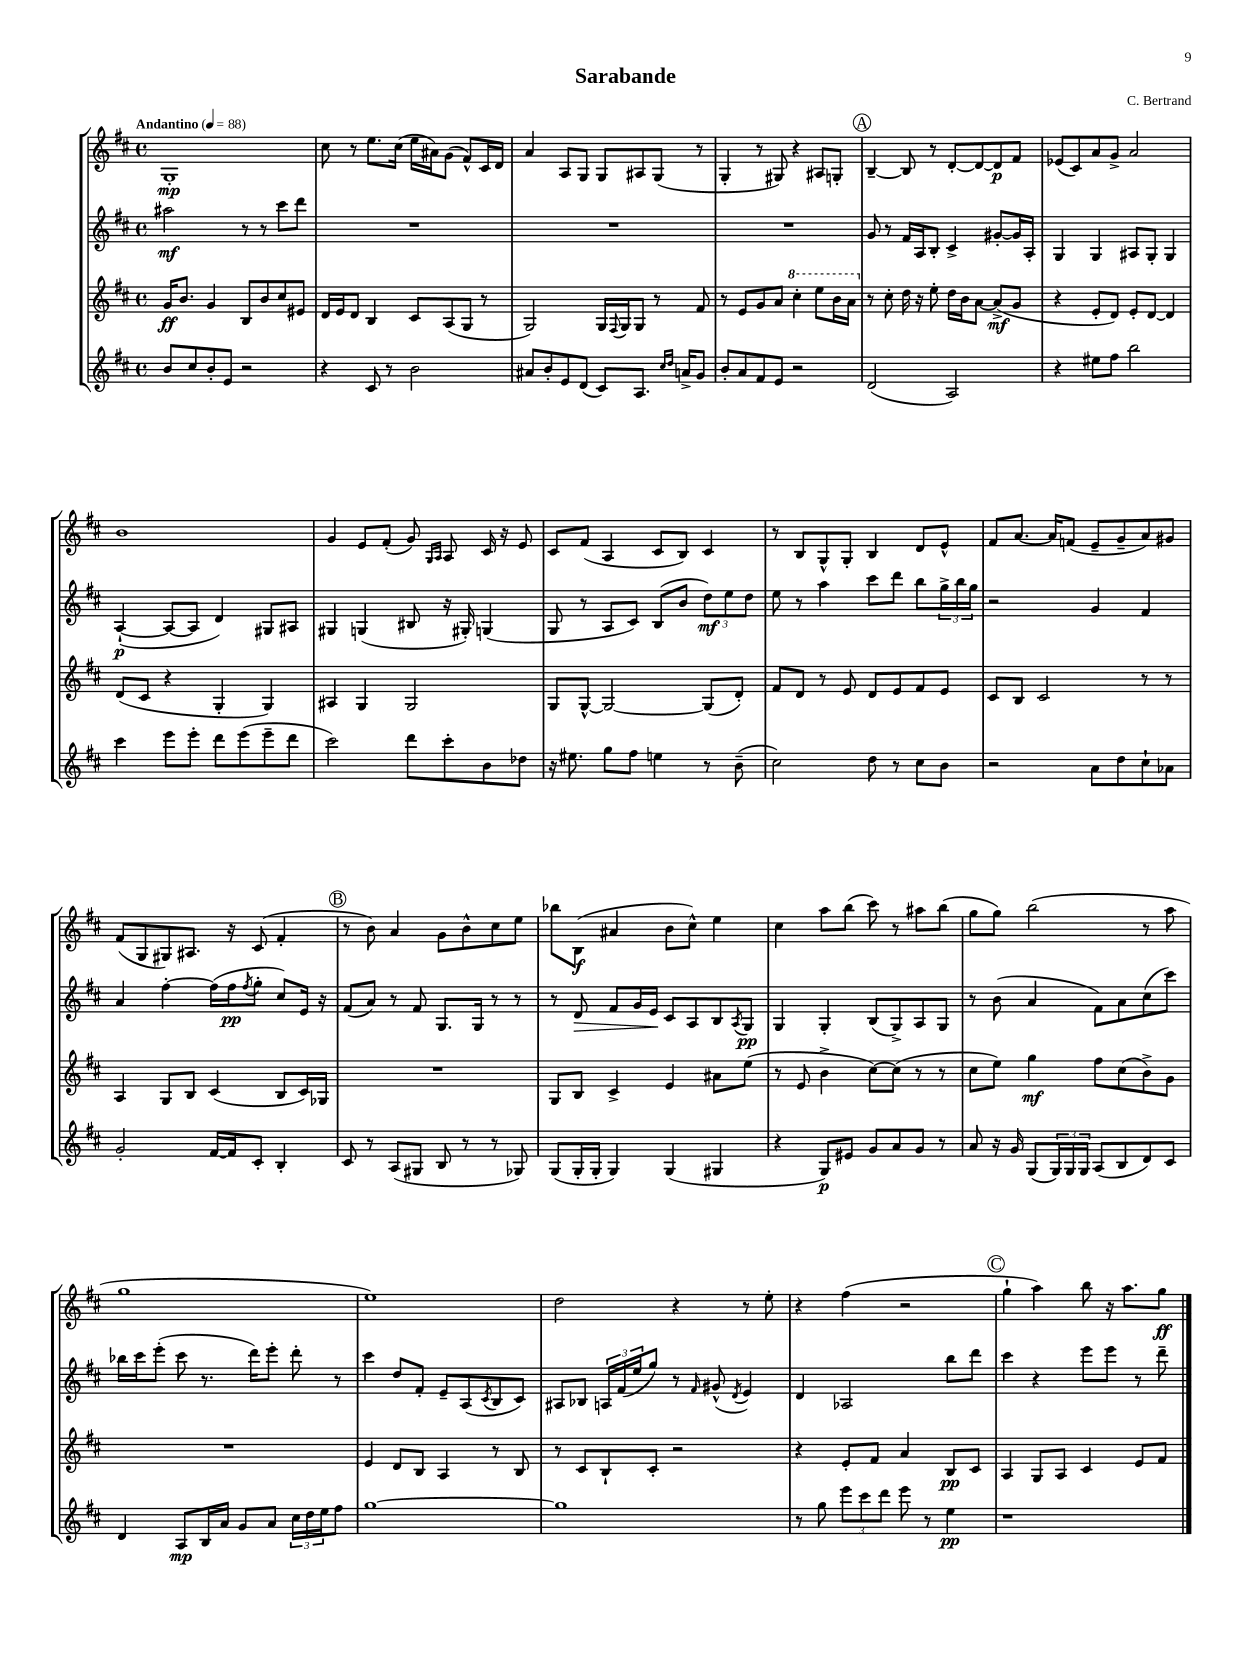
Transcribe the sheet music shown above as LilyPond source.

\header { title = "Sarabande" composer = "C. Bertrand" }
<<
\new StaffGroup <<
\new Staff = "s0" {
    \clef treble \key d \major \defaultTimeSignature \time 4/4 \tempo "Andantino" 4 = 88
    g1-.\mp |
    cis''8 r8 e''8. cis''16( e''16 ais'16) g'8( fis'8-^) cis'16 d'16 |
    a'4 a8 g8 g8 ais8 g8( r8 |
    g4-. r8 gis8) r4 ais8 g8-. |
    \mark \markup { \circle "A" } b4~-- b8 r8 d'8~-. d'8~ d'8\p fis'8 |
    ees'8( cis'8) a'8 g'8-> a'2 |
    b'1 |
    g'4 e'8 fis'8-.( g'8) \grace { g16 a16 } a8 cis'16 r16 e'8 |
    cis'8 fis'8( a4 cis'8 b8) cis'4 |
    r8 b8 g8-^ g8-. b4 d'8 e'8-^ |
    fis'8 a'8.~ a'16 f'8( e'8-- g'8-- a'8) gis'8 |
    fis'8( g8 gis8) ais8. r16 cis'8( fis'4-. |
    \mark \markup { \circle "B" } r8 b'8) a'4 g'8 b'8-^ cis''8 e''8 |
    bes''8 b8\f( ais'4 b'8 cis''8-^) e''4 |
    cis''4 a''8 b''8( cis'''8) r8 ais''8 b''8( |
    g''8 g''8) b''2( r8 a''8 |
    g''1 |
    e''1) |
    d''2 r4 r8 e''8-. |
    r4 fis''4( r2 |
    \mark \markup { \circle "C" } g''4-! a''4) b''8 r16 a''8. g''8\ff \bar "|." |
}
\new Staff = "s1" {
    \clef treble \key d \major \defaultTimeSignature \time 4/4
    ais''2\mf r8 r8 cis'''8 d'''8 |
    R1 |
    R1 |
    R1 |
    \mark \markup { \circle "A" } g'8 r8 fis'16 a16 b8-. cis'4-> gis'8~-. gis'16 a16-. |
    g4 g4 ais8 g8-. g4 |
    a4~-!\p( a8~ a8 d'4) gis8 ais8 |
    gis4 g4( bis8 r16 gis16-.) g4( |
    g8 r8 a8 cis'8) b8( b'8 \tuplet 3/2 { d''8\mf) e''8 d''8 } |
    e''8 r8 a''4 cis'''8 d'''8 b''8 \tuplet 3/2 { g''16-> b''16 g''16 } |
    r2 g'4 fis'4 |
    a'4 fis''4~-. fis''16( fis''16\pp \acciaccatura { fis''8 } g''8-. cis''8) e'16 r16 |
    \mark \markup { \circle "B" } fis'8( a'8) r8 fis'8 g8. g16 r8 r8 |
    r8 d'8\> fis'8 g'16 e'16\! cis'8 a8 b8 \acciaccatura { a8 } g8\pp |
    g4 g4-. b8( g8->) a8 g8 |
    r8 b'8( a'4 fis'8) a'8 cis''8( cis'''8) |
    bes''16 cis'''16 e'''8-.( cis'''8 r8. d'''16) e'''8-. d'''8-. r8 |
    cis'''4 d''8 fis'8-. e'8-- a8( \acciaccatura { cis'8 } b8 cis'8) |
    ais8 bes8 \tuplet 3/2 { a16 fis'16( e''16 } g''8) r8 \grace { fis'16 } gis'8-^( \acciaccatura { d'8 } e'4) |
    d'4 aes2 b''8 d'''8 |
    \mark \markup { \circle "C" } cis'''4 r4 e'''8 e'''8 r8 d'''8-- \bar "|." |
}
\new Staff = "s2" {
    \clef treble \key d \major \defaultTimeSignature \time 4/4
    g'16\ff b'8. g'4 b8 b'8 cis''8 eis'8 |
    d'16 e'16 d'8 b4 cis'8 a8( g8 r8 |
    g2) g16 \appoggiatura { fis8 } g16 g8 r8 fis'8 |
    r8 e'8 g'8 a'8 \ottava #1 cis'''4-. e'''8 b''16 a''16 \ottava #0 |
    \mark \markup { \circle "A" } r8 cis''8-. d''16 r16 e''8-. d''16 b'16 a'8~ a'8->\mf( g'8 |
    r4 e'8-. d'8) e'8-. d'8~ d'4 |
    d'8( cis'8 r4 g4-. g4) |
    ais4 g4 g2 |
    g8 g8~-^ g2~ g8( d'8-.) |
    fis'8 d'8 r8 e'8 d'8 e'8 fis'8 e'8 |
    cis'8 b8 cis'2 r8 r8 |
    a4 g8 b8 cis'4( b8 cis'16) ges16 |
    \mark \markup { \circle "B" } R1 |
    g8 b8 cis'4-> e'4 ais'8 e''8( |
    r8 e'8 b'4-> cis''8~) cis''8( r8 r8 |
    cis''8 e''8) g''4\mf fis''8 cis''8( b'8->) g'8 |
    R1 |
    e'4 d'8 b8 a4 r8 b8 |
    r8 cis'8 b8-! cis'8-. r2 |
    r4 e'8-. fis'8 a'4 b8\pp cis'8 |
    \mark \markup { \circle "C" } a4 g8 a8 cis'4 e'8 fis'8 \bar "|." |
}
\new Staff = "s3" {
    \clef treble \key d \major \defaultTimeSignature \time 4/4
    b'8 cis''8 b'8-. e'8 r2 |
    r4 cis'8 r8 b'2 |
    ais'8 b'8-. e'8 d'8( cis'8) a8. \grace { cis''16 d''16 } a'16-> g'8 |
    b'8-. a'8 fis'8 e'8 r2 |
    \mark \markup { \circle "A" } d'2( a2) |
    r4 eis''8 fis''8 b''2 |
    cis'''4 e'''8 e'''8-. d'''8 e'''8( e'''8-- d'''8 |
    cis'''2) d'''8 cis'''8-. b'8 des''8 |
    r16 eis''8. g''8 fis''8 e''4 r8 b'8--( |
    cis''2) d''8 r8 cis''8 b'8 |
    r2 a'8 d''8 cis''8-! aes'8 |
    g'2-. fis'16~ fis'16 cis'8-. b4-. |
    \mark \markup { \circle "B" } cis'8 r8 a8( gis8 b8 r8 r8 ges8) |
    g8( g16-. g16-. g4) g4( gis4 |
    r4 g8\p) eis'8 g'8 a'8 g'8 r8 |
    a'8 r16 g'16 g8( \tuplet 3/2 { g16) g16 g16 } a8( b8 d'8) cis'8 |
    d'4 a8\mp b16 a'16 g'8 a'8 \tuplet 3/2 { cis''16 d''16 e''16 } fis''8 |
    g''1~ |
    g''1 |
    r8 g''8 \tuplet 3/2 { e'''8 cis'''8 d'''8 } e'''8 r8 e''4\pp |
    \mark \markup { \circle "C" } r1 \bar "|." |
}
>>
>>
\layout { \context { \Score \remove "Bar_number_engraver" } }
